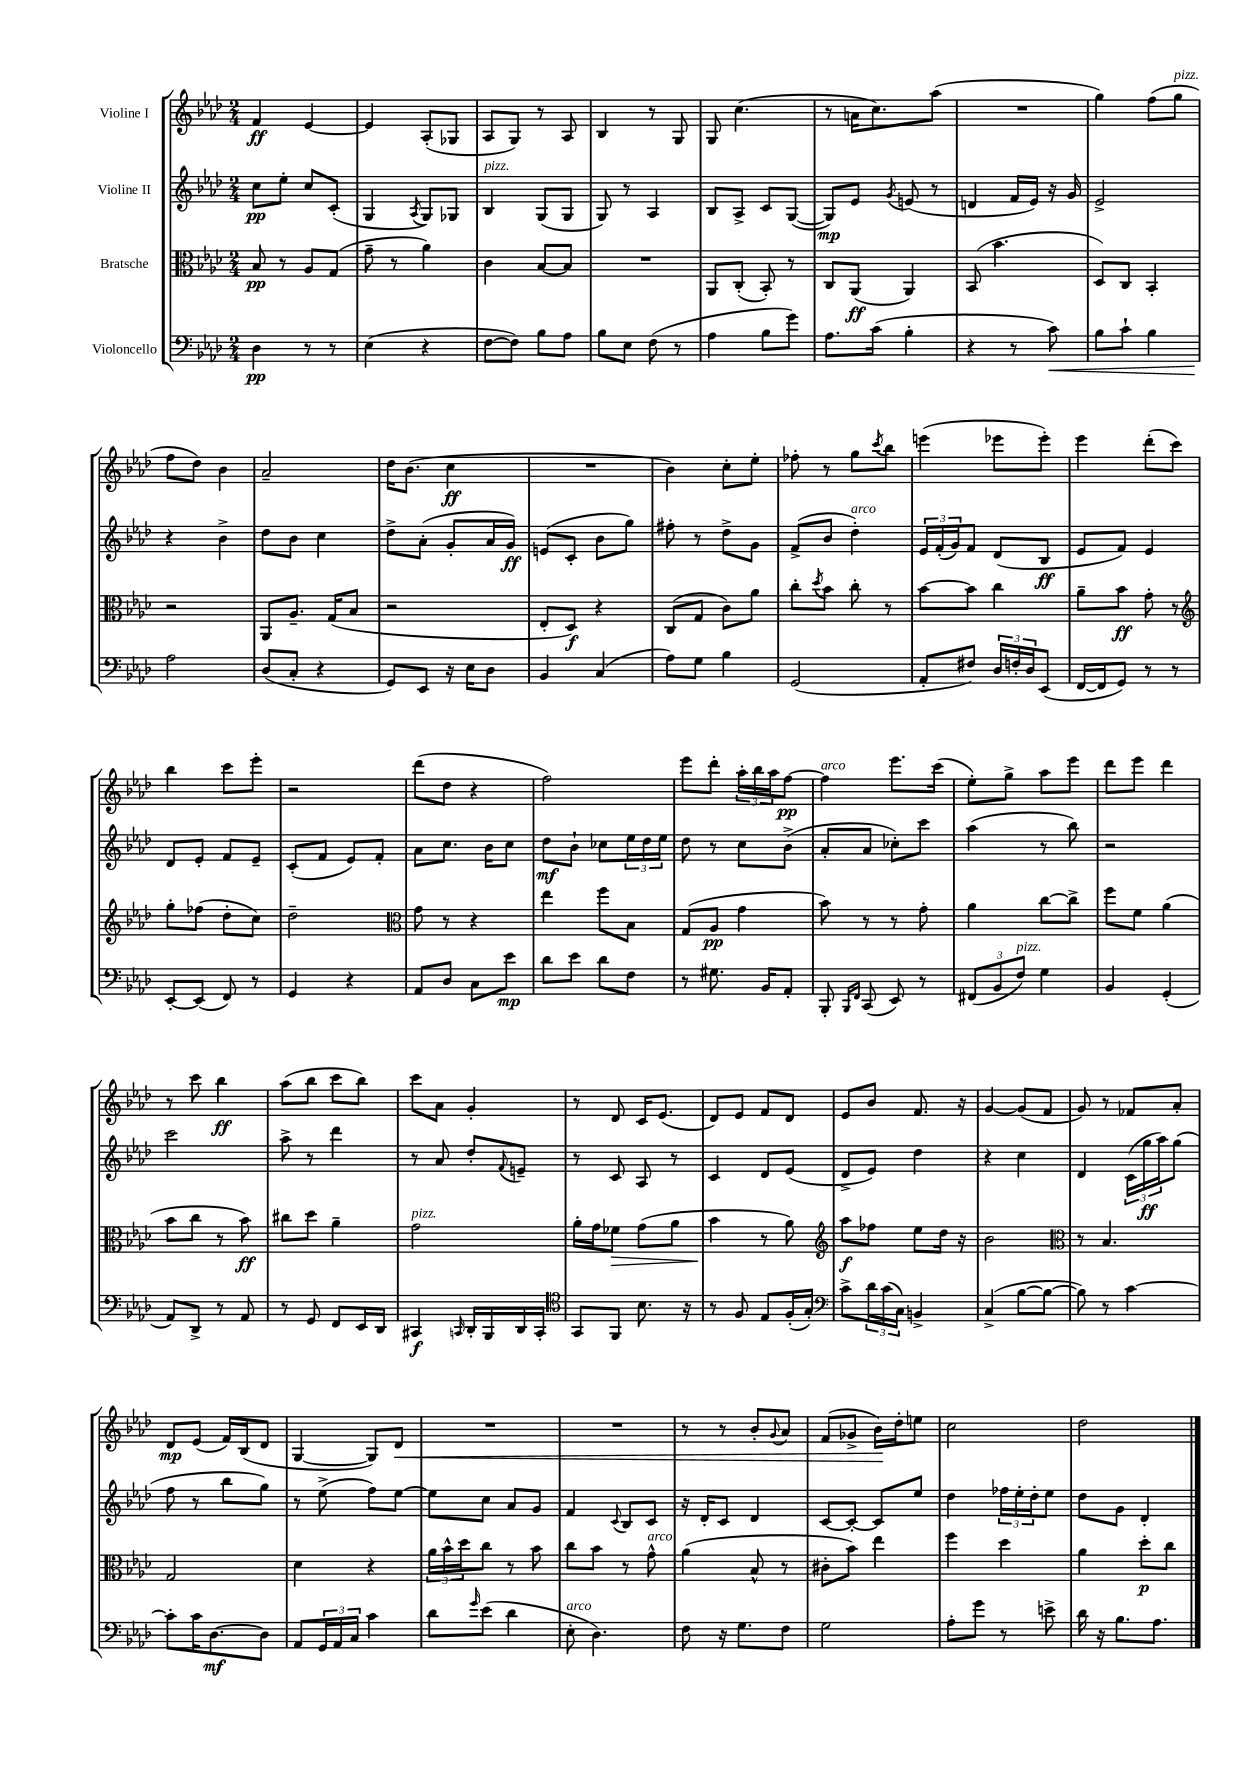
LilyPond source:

<<
\new StaffGroup <<
\new Staff = "s0" \with { instrumentName = "Violine I" } {
    \clef treble \key aes \major \numericTimeSignature \time 2/4
    f'4\ff ees'4~ |
    ees'4 aes8-.( ges8 |
    aes8 g8) r8 aes8 |
    bes4 r8 g8 |
    g8 c''4.( |
    r8 a'16 c''8.) aes''8( |
    R2 |
    g''4) f''8( g''8^\markup { \italic "pizz." } |
    f''8 des''8) bes'4 |
    aes'2-- |
    des''16 bes'8.( c''4\ff |
    R2 |
    bes'4) c''8-. ees''8-. |
    fes''8-. r8 g''8 \acciaccatura { c'''8 } bes''8 |
    e'''4( ees'''8 ees'''8-.) |
    ees'''4 des'''8-.( c'''8) |
    bes''4 c'''8 ees'''8-. |
    r2 |
    des'''8( des''8 r4 |
    f''2) |
    ees'''8 des'''8-. \tuplet 3/2 { aes''16-. bes''16 aes''16 } f''8~\pp |
    f''4^\markup { \italic "arco" } ees'''8. c'''16( |
    ees''8-.) g''8-> aes''8 ees'''8 |
    des'''8 ees'''8 des'''4 |
    r8 c'''8 bes''4\ff |
    aes''8( bes''8 c'''8 bes''8) |
    c'''8 aes'8 g'4-. |
    r8 des'8 c'16 ees'8.( |
    des'8) ees'8 f'8 des'8 |
    ees'8 bes'8 f'8. r16 |
    g'4~ g'8( f'8 |
    g'8) r8 fes'8 aes'8-. |
    des'8\mp ees'8( f'16) bes16( des'8 |
    g4~ g8) des'8\< |
    R2 |
    R2 |
    r8 r8 bes'8-. \appoggiatura { g'8 } aes'8 |
    f'8( ges'8-> bes'16\!) des''16-. e''8 |
    c''2 |
    des''2 \bar "|." |
}
\new Staff = "s1" \with { instrumentName = "Violine II" } {
    \clef treble \key aes \major \numericTimeSignature \time 2/4
    c''8\pp ees''8-. c''8 c'8-.( |
    g4 \acciaccatura { aes8 } g8) ges8 |
    bes4^\markup { \italic "pizz." } g8( g8 |
    g8) r8 aes4 |
    bes8 aes8-> c'8 g8~( |
    g8\mp) ees'8 \acciaccatura { g'8 } e'8( r8 |
    d'4 f'16 ees'16) r16 g'16 |
    ees'2-> |
    r4 bes'4-> |
    des''8 bes'8 c''4 |
    des''8-> aes'8-.( g'8-. aes'16 g'16\ff) |
    e'8( c'8-. bes'8 g''8) |
    fis''8-. r8 des''8-> g'8 |
    f'8->( bes'8 des''4-.^\markup { \italic "arco" }) |
    \tuplet 3/2 { ees'16 f'16-.( g'16) } f'8 des'8( bes8\ff |
    ees'8 f'8) ees'4 |
    des'8 ees'8-. f'8 ees'8-- |
    c'8-.( f'8 ees'8) f'8-. |
    aes'8 c''8. bes'16 c''8 |
    des''8\mf bes'8-! ces''8 \tuplet 3/2 { ees''16 des''16 ees''16 } |
    des''8 r8 c''8 bes'8->( |
    aes'8-. aes'8 ces''8-.) c'''8 |
    aes''4( r8 bes''8) |
    r2 |
    c'''2 |
    aes''8-> r8 des'''4 |
    r8 aes'8 des''8-. \appoggiatura { f'8 } e'8-- |
    r8 c'8 aes8 r8 |
    c'4 des'8 ees'8( |
    des'8-> ees'8) des''4 |
    r4 c''4 |
    des'4 \tuplet 3/2 { c'16( g''16\ff aes''16) } g''8( |
    f''8 r8 bes''8 g''8) |
    r8 ees''8->( f''8) ees''8~ |
    ees''8 c''8 aes'8 g'8 |
    f'4 \appoggiatura { c'8 } bes8 c'8 |
    r16 des'16-. c'8 des'4 |
    c'8~ c'8~-. c'8 ees''8 |
    des''4 \tuplet 3/2 { fes''16 ees''16-. des''16-. } ees''8 |
    des''8 g'8 des'4-. \bar "|." |
}
\new Staff = "s2" \with { instrumentName = "Bratsche" } {
    \clef alto \key aes \major \numericTimeSignature \time 2/4
    bes8\pp r8 aes8 g8( |
    g'8-- r8 aes'4) |
    c'4 bes8~ bes8 |
    R2 |
    aes,8 c8-.( bes,8-.) r8 |
    c8 aes,8\ff( aes,4) |
    bes,8( bes'4. |
    des8) c8 bes,4-. |
    r2 |
    aes,8 aes8.-- g16( bes8 |
    r2 |
    ees8-. des8\f) r4 |
    c8( g8 c'8) aes'8 |
    c''8-. \acciaccatura { des''8 } bes'8 c''8-. r8 |
    bes'8~ bes'8 c''4 |
    aes'8-- bes'8\ff g'8-. r8 |
    \clef treble g''8-. fes''8( des''8-. c''8) |
    des''2-- |
    \clef alto g'8 r8 r4 |
    ees''4 f''8 bes8 |
    g8( aes8\pp g'4 |
    bes'8) r8 r8 g'8-. |
    aes'4 c''8~ c''8-> |
    f''8 f'8 aes'4( |
    bes'8 c''8 r8 bes'8\ff) |
    cis''8 des''8 aes'4-- |
    g'2^\markup { \italic "pizz." } |
    aes'16-. g'16 fes'8\> g'8( aes'8 |
    bes'4\! r8 aes'8) |
    \clef treble aes''8\f fes''8 ees''8 des''16 r16 |
    bes'2 |
    \clef alto r8 bes4. |
    g2 |
    des'4 r4 |
    \tuplet 3/2 { aes'16 bes'16-^ des''16 } c''8 r8 bes'8 |
    c''8 bes'8 r8 g'8-^^\markup { \italic "arco" } |
    aes'4( bes8-^ r8 |
    cis'8-. bes'8) ees''4 |
    f''4 des''4 |
    aes'4 des''8-.\p c''8 \bar "|." |
}
\new Staff = "s3" \with { instrumentName = "Violoncello" } {
    \clef bass \key aes \major \numericTimeSignature \time 2/4
    des4\pp r8 r8 |
    ees4( r4 |
    f8~ f8) bes8 aes8 |
    bes8 ees8 f8( r8 |
    aes4 bes8 g'8) |
    aes8. c'16( bes4-. |
    r4 r8 c'8\<) |
    bes8 c'8-! bes4 |
    aes2\! |
    des8( c8-. r4 |
    g,8) ees,8 r16 ees16 des8 |
    bes,4 c4( |
    aes8) g8 bes4 |
    g,2( |
    aes,8-. fis8) \tuplet 3/2 { des16 f16-. des16 } ees,8( |
    f,16~ f,16 g,8) r8 r8 |
    ees,8~-. ees,8( f,8) r8 |
    g,4 r4 |
    aes,8 des8 c8 ees'8\mp |
    des'8 ees'8 des'8 f8 |
    r8 gis8. bes,16 aes,8-. |
    bes,,8-. \grace { bes,,16 f,16 } c,8( ees,8) r8 |
    \tuplet 3/2 { fis,8( bes,8 f8^\markup { \italic "pizz." }) } g4 |
    bes,4 g,4-.( |
    aes,8) des,8-> r8 aes,8 |
    r8 g,8 f,8 ees,16 des,16 |
    cis,4\f \grace { c,16 } des,16-. bes,,16 des,16 c,16-. |
    \clef tenor g,8 f,8 bes8. r16 |
    r8 f8 ees8 f16-.( g16-.) |
    \clef bass c'8-> \tuplet 3/2 { des'16 c'16( c16) } b,4-> |
    c4->( bes8~ bes8~ |
    bes8) r8 c'4~ |
    c'8-. c'16 des8.~\mf des8 |
    aes,8 \tuplet 3/2 { g,16 aes,16 c16 } c'4 |
    des'8 \grace { g'16 } ees'8( des'4 |
    ees8-.^\markup { \italic "arco" } des4.) |
    f8 r16 g8. f8 |
    g2 |
    aes8-. g'8 r8 e'8-> |
    des'16 r16 bes8. aes8. \bar "|." |
}
>>
>>
\layout { \context { \Score \remove "Bar_number_engraver" } }
